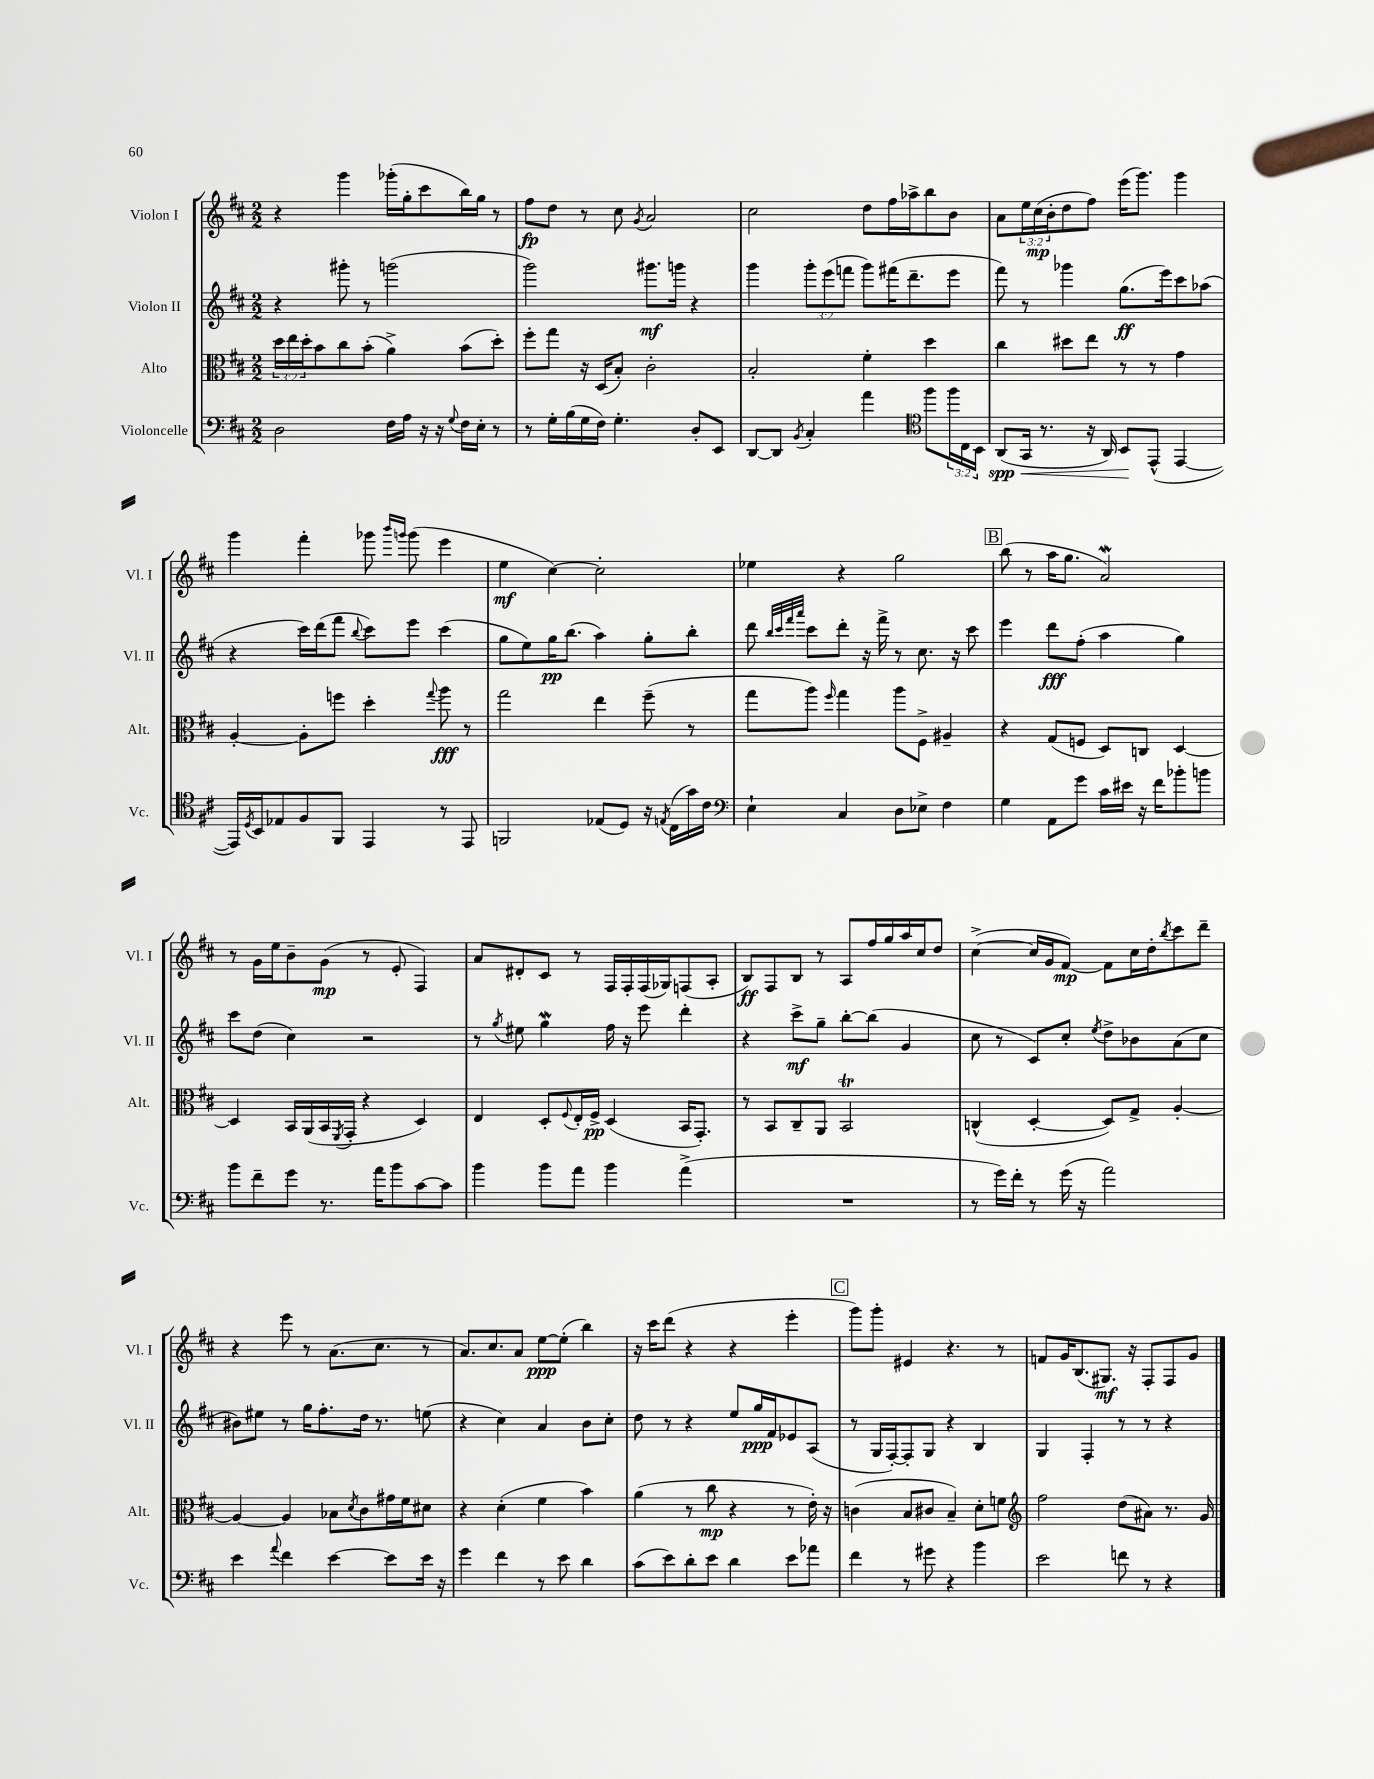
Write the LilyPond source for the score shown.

<<
\new StaffGroup <<
\new Staff = "s0" \with { instrumentName = "Violon I" shortInstrumentName = "Vl. I" } {
    \clef treble \key d \major \numericTimeSignature \time 2/2 \override Staff.TupletNumber.text = #tuplet-number::calc-fraction-text
    r4 g'''4 ges'''16-.( g''16-. cis'''8 b''16) g''16 r8 |
    fis''8\fp d''8 r8 cis''8 \acciaccatura { g'8 } a'2 |
    cis''2 d''8 fis''16 aes''16-> b''8 b'8 |
    a'8 \tuplet 3/2 { e''16 cis''16\mp( b'16-. } d''8 fis''8) e'''16( g'''8.) g'''4 |
    g'''4 fis'''4-. ges'''8 \grace { b'''16 g'''16 } g'''8( e'''4 |
    e''4\mf cis''4~) cis''2-. |
    ees''4 r4 g''2 |
    \mark \markup { \box "B" } b''8( r8 a''16 g''8. a'2\mordent) |
    r8 g'16 e''16 b'8-- g'8\mp( r8 e'8-. fis4) |
    a'8 dis'8-. cis'8 r8 fis16 fis16-. fis16( ges16) f8( a8-. |
    b8\ff) fis8 b8 r8 a8 fis''16 g''16 a''16 cis''16 d''8 |
    cis''4~->( cis''16 g'16 fis'8~\mp) fis'8 cis''16 d''16-. \acciaccatura { b''8 } cis'''8 d'''8-- |
    r4 e'''8 r8 a'8.( cis''8. r8 |
    a'8.) cis''8. a'8 e''8~\ppp e''8-.( b''4) |
    r16 cis'''16 d'''8( r4 r4 e'''4-. |
    \mark \markup { \box "C" } g'''8) g'''8-. eis'4 r4. r8 |
    f'8 g'16 b8.( gis8.\mf) r16 fis8-. fis8 g'8 \bar "|." |
}
\new Staff = "s1" \with { instrumentName = "Violon II" shortInstrumentName = "Vl. II" } {
    \clef treble \key d \major \numericTimeSignature \time 2/2 \override Staff.TupletNumber.text = #tuplet-number::calc-fraction-text
    r4 gis'''8-. r8 g'''2( |
    g'''2) gis'''8.\mf g'''16 r4 |
    g'''4 \tuplet 3/2 { g'''8-. e'''8( f'''8 } g'''8) fis'''16( d'''8.-- e'''8 |
    fis'''8) r8 ges'''4 g''8.\ff( e'''16) cis'''8 aes''8( |
    r4 cis'''16) d'''16( fis'''8 \appoggiatura { b''8 } cis'''8) e'''8 cis'''4( |
    g''8 e''8) g''16\pp b''8.( a''4) g''8-. b''8-. |
    d'''8 \grace { b''32 cis'''32 fis'''32 a'''32 } cis'''8 d'''8-. r16 fis'''16-> r8 cis''8. r16 cis'''8 |
    \mark \markup { \box "B" } e'''4 d'''8\fff fis''8-.( a''4 g''4) |
    cis'''8 d''8( cis''4) r2 |
    r8 \acciaccatura { g''8 } eis''8 g''4\mordent fis''16 r16 e'''8 d'''4-. |
    r4 cis'''8->\mf g''8-- b''8~-. b''8( g'4 |
    cis''8 r8 cis'8) cis''8-. \acciaccatura { e''8 } d''8-> bes'8 a'8( cis''8 |
    bis'8) eis''8 r8 g''16 fis''8.-. d''16 r8. e''8( |
    r4 cis''4) a'4 b'8 cis''8-. |
    d''8 r8 r4 e''8 g''16\ppp fis'16 ees'8 a8( |
    \mark \markup { \box "C" } r8 g16 fis16~-.) fis8-. g8 r4 b4 |
    g4 fis4-. r8 r8 r4 \bar "|." |
}
\new Staff = "s2" \with { instrumentName = "Alto" shortInstrumentName = "Alt." } {
    \clef alto \key d \major \numericTimeSignature \time 2/2 \override Staff.TupletNumber.text = #tuplet-number::calc-fraction-text
    \tuplet 3/2 { d''16 e''16 d''16-. } b'8 cis''8 b'8-.( a'4->) b'8( d''8-.) |
    fis''8-. g''8 r16 d16( b8-.) cis'2-. |
    b2-. fis'4-. d''4 |
    cis''4 dis''8 e''8 r8 r8 g'4 |
    a4~-. a8-. f''8 d''4-. \appoggiatura { g''8 } a''8\fff r8 |
    g''2 e''4 fis''8--( r8 |
    g''8 a''8) \grace { fis''16 } g''4 a''8 fis8-> ais4-- |
    \mark \markup { \box "B" } r4 g8( f8 d8) c8 d4~ |
    d4 b,16 a,16( b,16 \acciaccatura { fis,8 } g,16-. r4 d4) |
    e4 d8-. \appoggiatura { fis8 } e16-. fis16->\pp d4( b,16 g,8.-.) |
    r8 b,8 cis8-- a,8 b,2\trill |
    c4-^( d4~-. d8) g8-> a4~-. |
    a4~ a4 bes8 \acciaccatura { d'8 } cis'8 gis'16 fis'16 dis'8 |
    r4 d'4-.( fis'4 b'4) |
    a'4( r8 cis''8\mp r4 r8 e'16-.) r16 |
    \mark \markup { \box "C" } c'4( b8 cis'8 b4--) d'8-. f'8 |
    \clef treble fis''2 d''8( ais'8) r8. g'16 \bar "|." |
}
\new Staff = "s3" \with { instrumentName = "Violoncelle" shortInstrumentName = "Vc." } {
    \clef bass \key d \major \numericTimeSignature \time 2/2 \override Staff.TupletNumber.text = #tuplet-number::calc-fraction-text
    d2 fis16 a16 r16 r16 \appoggiatura { g8 } fis16 e16-. r8 |
    r8 g16-. b16( g16 fis16) g4.-. d8-. e,8 |
    d,8~ d,8 \acciaccatura { b,8 } cis4-. a'4 \clef tenor fis''8 \tuplet 3/2 { fis''16 cis16 b,16 } |
    a,8\spp\<( g,16 r8. r16 a,16) b,8\! e,8-^( e,4~ |
    e,16) \acciaccatura { d8 } b,16 ees8 fis8 fis,8 e,4 r8 e,8 |
    f,2 ees8( d8) r16 \acciaccatura { e8 } cis16( g'16) cis'16 |
    \clef bass e4-! cis4 d8 ees8-> fis4 |
    \mark \markup { \box "B" } g4 a,8 g'8 cis'16 eis'16 r16 fis'16 bes'8-. b'8 |
    b'8 fis'8-- g'8 r8. a'16 b'8 cis'8~ cis'8 |
    b'4 b'8 a'8 b'4 a'4->( |
    R1 |
    r8 g'16) fis'16-. r8 g'16( r16 a'2) |
    e'4 \appoggiatura { a'8 } fis'4 e'4~ e'8 e'16 r16 |
    g'4 fis'4 r8 e'8 d'4 |
    cis'8( e'8) d'8-. e'8 d'4 e'8 aes'8 |
    \mark \markup { \box "C" } fis'4 r8 gis'8 r4 b'4 |
    e'2 f'8 r8 r4 \bar "|." |
}
>>
>>
\layout { \context { \Score \remove "Bar_number_engraver" } }
